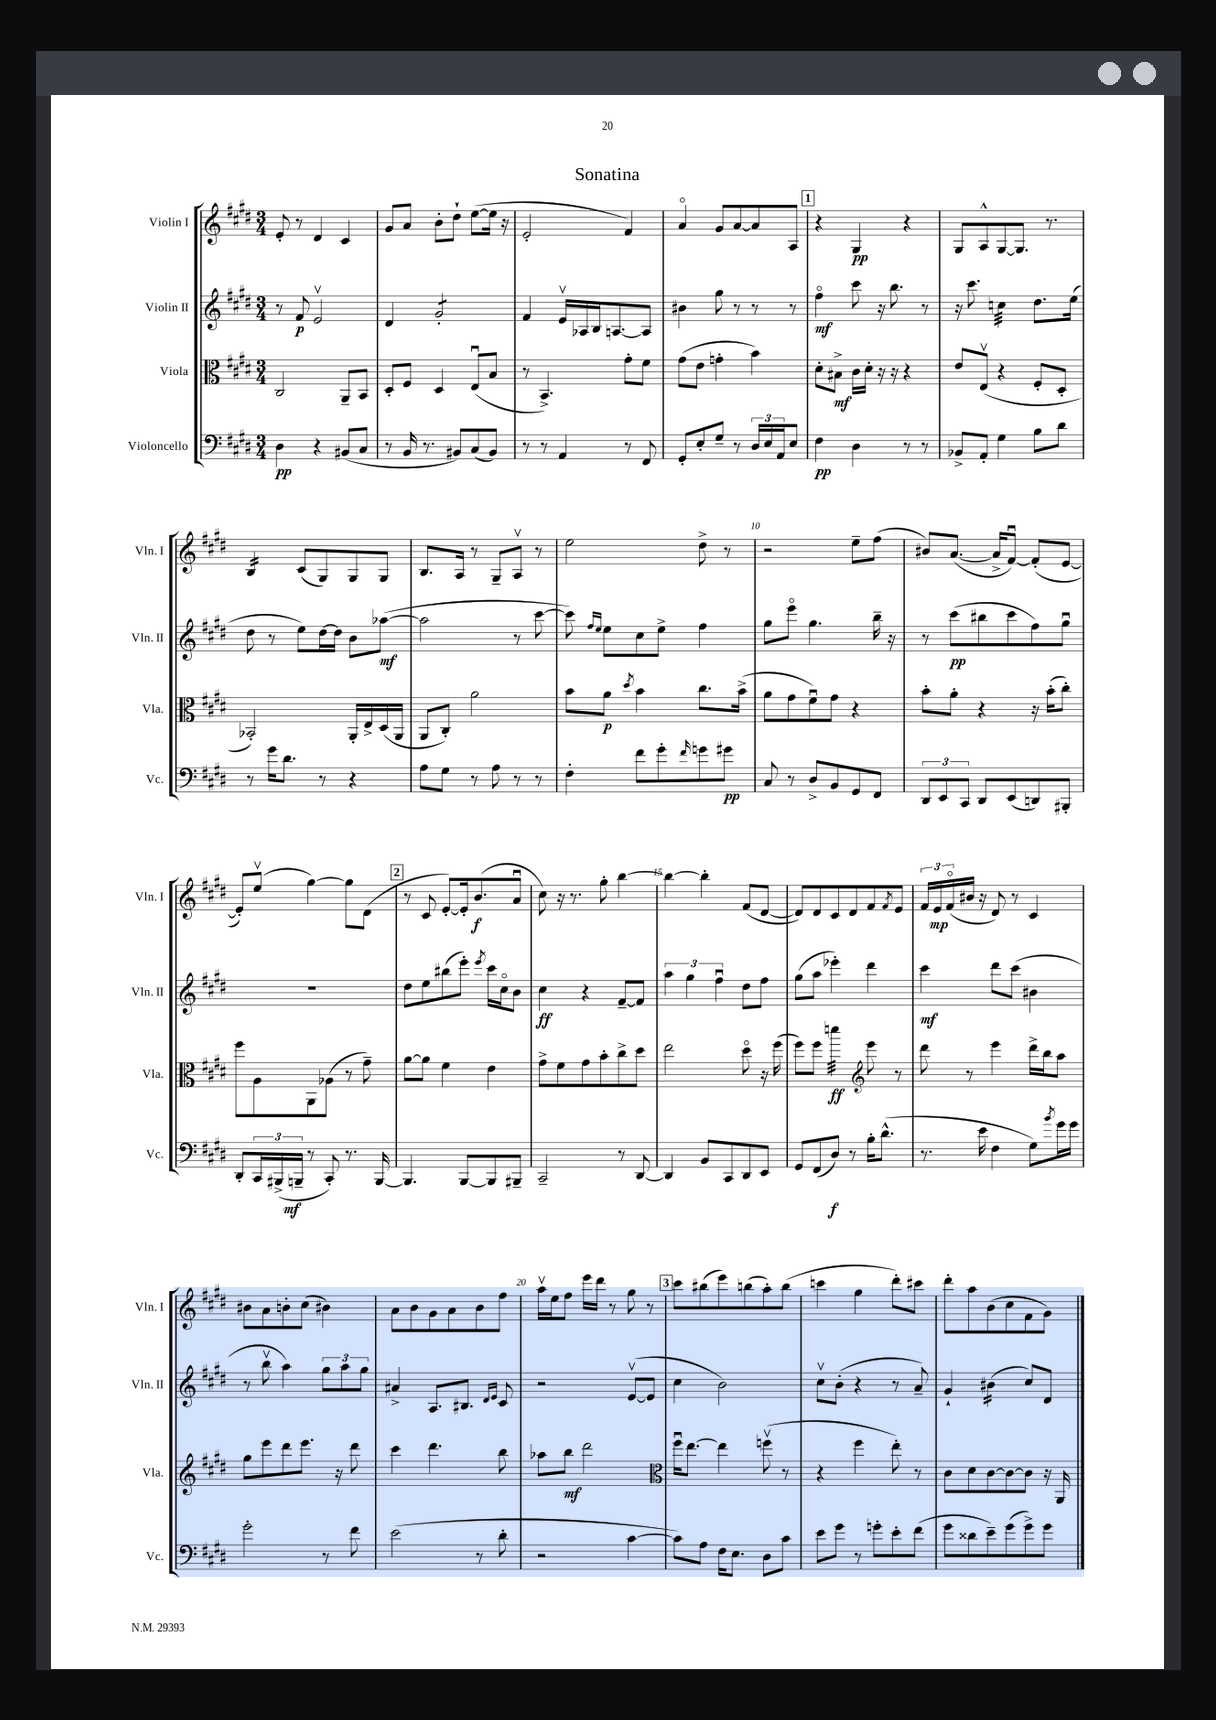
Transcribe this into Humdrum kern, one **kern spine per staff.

**kern	**kern	**kern	**kern
*staff4	*staff3	*staff2	*staff1
*clefF4	*clefC3	*clefG2	*clefG2
*k[f#c#g#d#]	*k[f#c#g#d#]	*k[f#c#g#d#]	*k[f#c#g#d#]
*M3/4	*M3/4	*M3/4	*M3/4
4D#	2C#	8r	8e'
.	.	8f#	8r
4r	.	2ev	4d#
(8BB#	8AA~	.	4c#
8C#	8BB	.	.
=	=	=	=
8r	8D#'	4d#	8g#
16BB	8F#	.	8a
8.r	.	.	.
.	4D#	2g#'	8b'
8BB#)	.	.	8dd#`
(8C#	(8Eu	.	([8ee
8BB#)	8B	.	16ee]
.	.	.	16r
=	=	=	=
8r	8r	4f#	2e'
8r	4.BB^)	.	.
4AA	.	16ev	.
.	.	16A-	.
.	.	16B	.
.	.	[8.A	.
8r	8g#'	.	4f#)
8FF#	8f#	8A]	.
=	=	=	=
8GG#'	(8g#	4b#	4ao
8E'	8e	.	.
8G#~	4g'	8gg#	8g#
8r	.	8r	[8a
24D#	4b)	8r	8a]
24E	.	.	.
24AA	.	.	.
8E	.	8r	8A
=	=	=	=
4F#	8d#'	4ff#o	4r
.	8B#^	.	.
4D#	16c#	8ccc#	4G#
.	16d#'	.	.
.	16r	16r	.
.	16r	8.bb	.
8r	4r	.	4r
8r	.	8r	.
=	=	=	=
8BB-^	8e	16r	8G#
.	.	8.ccc#	.
8AA'	(8Ev	.	8A^^
4G#	4r	4cc	[8G#
.	.	.	8.G#]
8B	8F#'	8.dd#	.
.	.	.	8.r
8d#	8D#'	.	.
.	.	(16ee	.
=	=	=	=
8r	2BB-')	8dd#	4B
16g#	.	8r	.
8.d#	.	.	.
.	.	8ee)	(8c#
8r	.	[16dd#	8G#)
.	.	16dd#]	.
4r	16AA'	8b	8G#
.	16E^	.	.
.	(16D#	([8aa-	8G#
.	16AA	.	.
=	=	=	=
8A	8AA	2aa-]	8.B
8G#	8C#')	.	.
.	.	.	16A
8r	2a	.	8r
8A	.	.	8G#~
8r	.	8r	8Av
8r	.	[8ccc#	8r
=	=	=	=
4F#'	8b	8ccc#])	2ee
.	.	16qqff#	.
.	.	16qqee	.
.	8a	8ee	.
.	8qdd#	.	.
8f#	4b	8cc#	.
8g#'	.	8ee^	.
16qqf#	.	.	.
8g	8.cc#	4ff#	8dd#^
8g#	.	.	8r
.	(16b^	.	.
=	=	=	=
8C#	8a	8gg#	2r
8r	8g#	8eeeo	.
8D#^	8f#u)	4.gg#	.
8BB	8g#	.	.
8GG#	4r	.	8ee~
8FF#	.	16bb~	(8ff#
.	.	16r	.
=	=	=	=
12DD#	8b'	8r	8b#)
12EE	.	.	.
.	8a'	(8ccc#	([8.a
12CC#	.	.	.
8DD#	4r	8bb#	.
.	.	.	16a^]
(8EE	.	8ccc#	[8f#u)
8DD)	16r	8ff#)	(8f#']
.	(16b'	.	.
8BBB#'	8cc#')	8gg#u	[8e
=	=	=	=
8DD#'	8ff#	2.r	8e'])
24CC#	8A	.	(8eev
(24BBB#^	.	.	.
24BBB~	.	.	.
8r	8AA	.	[4gg#)
8CC#')	(8A-	.	.
8.r	8r	.	8gg#]
.	8g#~)	.	(8d#
[16BBB	.	.	.
=	=	=	=
4.BBB]	[8a	8dd#	8r
.	8a]	8ee	8c#
.	4f#	(8bb#	[8e')
[8BBB	.	8eee')	16e']
.	.	.	(8.b
.	.	8qeee	.
8BBB]	4e	16ccc#	.
.	.	16cc#o	.
8BBB#~	.	8b	8au
=	=	=	=
2CC#~	8g#^	4cc#	8cc#)
.	8f#	.	16r
.	.	.	8.r
.	8g#	4r	.
.	8b'	.	8gg#'
8r	8cc#^	[8f#~	[4bb
[8DD#	8dd#	8f#]	.
=	=	=	=
4DD#]	2ee	6aa	4bb_
.	.	6gg#	.
8BB	.	.	4bb']
.	.	6ff#u	.
8CC#	.	.	.
8DD#	8dd#o	8dd#	(8f#
8EE	16r	8ff#	[8d#
.	(16ff#	.	.
=	=	=	=
8GG#	8ff#)	(8gg#	8d#])
(8FF#	8ff#	8aa	8d#
*	*clefG2	*	*
8D#)	4ddd	4eee-')	8c#
8r	.	.	8d#
16B'	8eee	4ddd#	8f#
(8.d#^^	.	.	.
.	.	.	8qf#
.	8r	.	8e
=	=	=	=
8.r	8ddd#	4ccc#	24f#
.	.	.	24e
.	.	.	(24f#o
.	8r	.	16b#
16e	.	.	16r
4F#	4eee	8ddd#	8d#)
.	.	(8ccc#	8r
8G#)	16ddd#^	4b#	4c#
.	16bb	.	.
8qb	.	.	.
16g#	8aa	.	.
16g#	.	.	.
=	=	=	=
2g#'	8gg#	8r	8b#
.	8eee	8bbv	8a
.	8ddd#	4aa)	8b'
.	8.eee	.	(8cc#
8r	.	12gg#	4b#)
.	16r	.	.
.	.	12aa	.
8f#	8ddd#	.	.
.	.	12gg#	.
=	=	=	=
(2e	4ccc#	4a#^	8a
.	.	.	8b
.	4.ddd#	8.A	8g#
.	.	.	8a
.	.	8.B#	.
8r	.	.	8b
.	.	16qqd#	.
.	.	16qqe	.
8d#'	8bb	8c#	8ff#
=	=	=	=
2r	8aa-	2r	16aav
.	.	.	16ee
.	8bb	.	8ff#
.	2ddd#	.	16eee
.	.	.	16ddd#
.	.	.	8r
[4c#	.	([8ev	8gg#
.	.	8e]	8r
=	=	=	=
*	*clefC3	*	*
8c#])	16ff#u	4cc#	8ccc#
.	[8.ee	.	.
8A	.	.	(8bb#
16F#	4ee]	2b)	8eee)
8.E	.	.	.
.	.	.	(8bb
8D#	(8ffv	.	8aa')
8c#	8r	.	(8bb
=	=	=	=
8e	4r	8cc#v	4ccc
8g#	.	(8b'	.
8r	4ff#	4r	4gg#
8g'	.	.	.
8e'	8ee')	8r	8ddd#')
(8f#	8r	8a~)	8ccc#
=	=	=	=
8g#	8c#	4g#`	8ddd#'
8d##	8d#	.	8aa
8e~)	[8c#	(4b#	(8b
(8g#	8c#_	.	8cc#
8g#^)	8c#]	8cc#)	8f#
8g#	16r	8d#	8g#)
.	16AA	.	.
==	==	==	==
*-	*-	*-	*-
